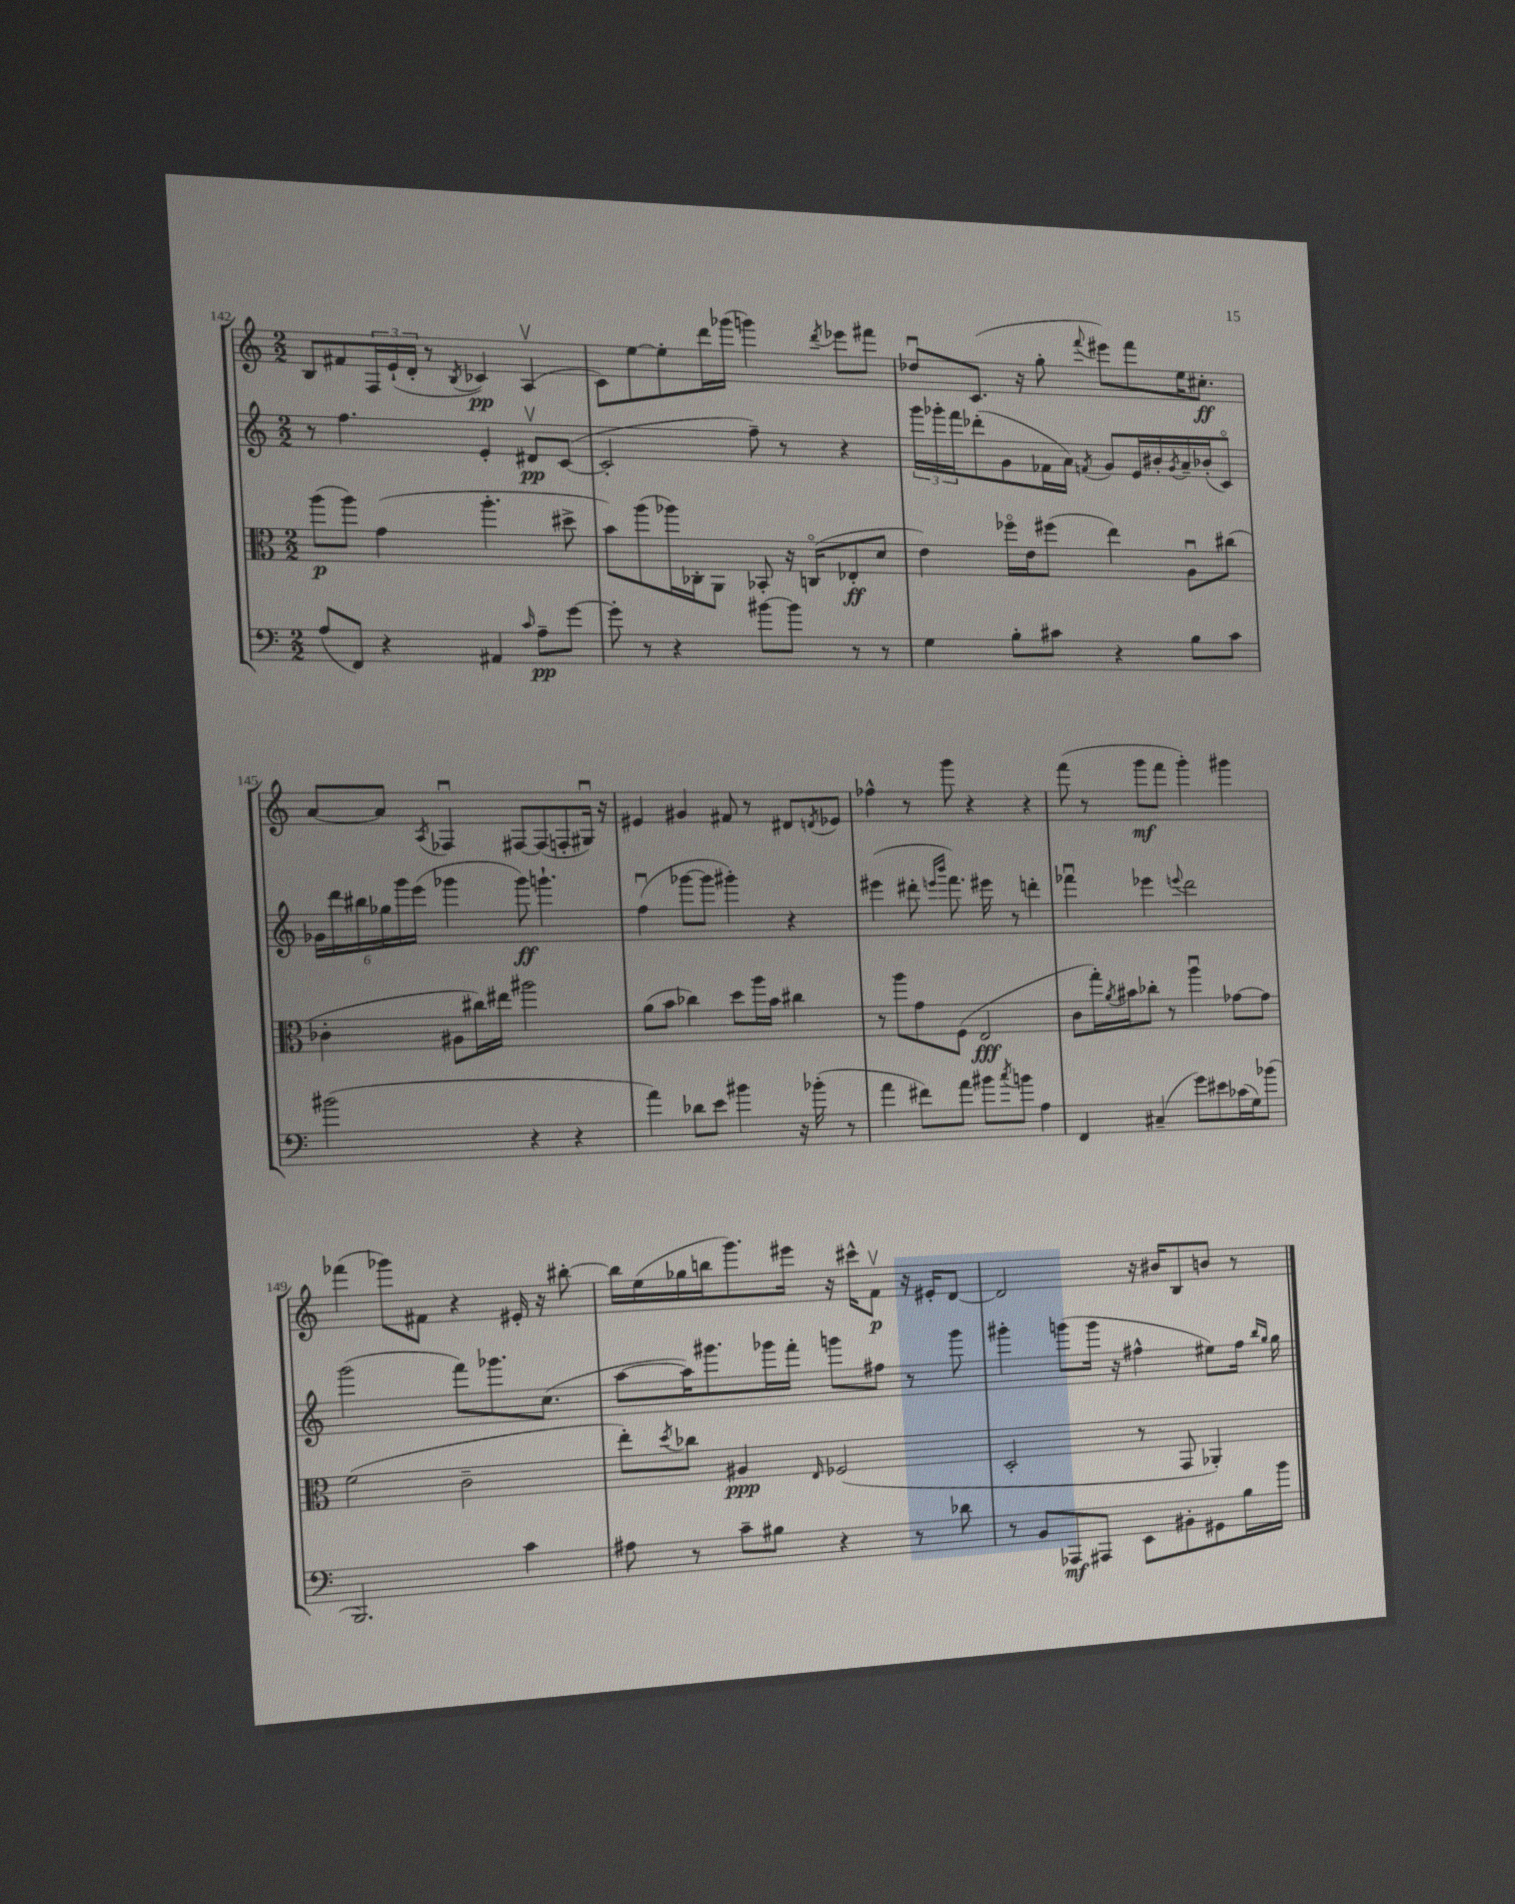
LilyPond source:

<<
\new StaffGroup <<
\new Staff = "s0" {
    \clef treble \key c \major \numericTimeSignature \time 2/2
    b8 fis'8 \tuplet 3/2 { f16 e'16-!( d'16-. } r8 \acciaccatura { b8 } ces'4\pp) a4\upbow( |
    c'8) e''8~ e''8-. d'''16 ges'''16( g'''4) \acciaccatura { d'''8 } ees'''8 fis'''8 |
    des''8\downbow c'8.( r16 g''8-. \appoggiatura { f'''8 } eis'''8) f'''8 e''16 cis''8.-.\ff |
    a'8~ a'8 \acciaccatura { a8 } fes4\downbow fis8~ fis8( f8-. gis16\downbow) r16 |
    eis'4 gis'4 fis'8 r8 dis'8 \acciaccatura { d'8 } ees'8 |
    fes''4-^ r8 g'''8 r4 r4 |
    f'''8( r8 g'''8\mf f'''8 g'''4-.) gis'''4 |
    fes'''4( ges'''8) fis'8 r4 eis'16-. r16 bis''8~-. |
    bis''16 e''16( ges''16 b''16 g'''8.) eis'''16 r16 cis'''16-^ f'8\upbow\p r16 eis'16-. d'8~ |
    d'2 r16 bis'16 b8 b'8 r8 \bar "|." |
}
\new Staff = "s1" {
    \clef treble \key c \major \numericTimeSignature \time 2/2
    r8 f''4. e'4-. dis'8\upbow\pp c'8~( |
    c'2-. f''8--) r8 r4 |
    \tuplet 3/2 { g'''16 ges'''16-. f'''16 } des'''8-.( g'8 fes'16 a'16) \acciaccatura { f'8 } g'8 e'16 bis'16-. \acciaccatura { g'8 } a'16-- bes'16-.( c'8\flageolet) |
    \tuplet 6/4 { ges'16 d'''16 bis''16 ges''16 g'''16 e'''16( } ges'''4 ges'''8\ff) g'''4.-! |
    f''4\downbow( ges'''8~ ges'''8 gis'''4-.) r4 |
    eis'''4( dis'''8-. \grace { e'''16 b'''16 } f'''8.) eis'''16 r8 d'''4-. |
    fes'''4\downbow ees'''4 \appoggiatura { e'''8 } d'''2 |
    g'''2( f'''8) ges'''8. c''8.( |
    a''8~ a''16) gis'''8. ges'''16 f'''16-. g'''8 fis''8 r8 g'''8 |
    gis'''4-. g'''8( g'''16 r16 fis''4-^ eis''8) fis''16 \grace { b''16 g''16 } g''16 \bar "|." |
}
\new Staff = "s2" {
    \clef alto \key c \major \numericTimeSignature \time 2/2
    a''8\p( a''8) g'4( a''4.-. dis''8-> |
    b'8) a''8( aes''16) ces16-. a,8 bes,8-. r16 c16\flageolet( ees8-.\ff d'8 |
    e'4) fes''16\flageolet e'16 fis''8( e''4) a8\downbow cis''8( |
    ces'4-. ais8 cis''16) eis''16 ais''2 |
    a'8( b'8 ces''4) d''8 a''16 b'16 cis''4 |
    r8 a''8 g'8 f8( e2\fff |
    c'8 g''16-.) \acciaccatura { a'8 } bis'16 ces''8-. r8 a''4\downbow ges'8~ ges'8 |
    f'2( c'2-- |
    e''8-.) \acciaccatura { d''8 } ces''8 ais4\ppp \grace { e16 } fes2( |
    d2-. r8 g,8 aes,4-.) \bar "|." |
}
\new Staff = "s3" {
    \clef bass \key c \major \numericTimeSignature \time 2/2
    a8( f,8) r4 ais,4 \grace { c'16 } a8--\pp g'8~ |
    g'8-. r8 r4 bis'8~ bis'8 r8 r8 |
    g4 b8-. cis'8 r4 b8 cis'8 |
    bis'2( r4 r4 |
    a'4) des'8 e'8 bis'4 r16 bes'16-.( r8 |
    a'4 fis'8) a'8 bis'8 \acciaccatura { c''8 } b'8 a4 |
    f,4 cis4--( g'8) eis'8 ces'16( g16) bes'8( |
    b,,2.) c'4 |
    ais8 r8 c'8-- bis8 r4 r8 des'8 |
    r8 b,8 aes,,8\mf ais,,8 e,8 bis,8-. gis,8 b16 b'16 \bar "|." |
}
>>
>>
\layout { \context { \Score currentBarNumber = #142 } }
